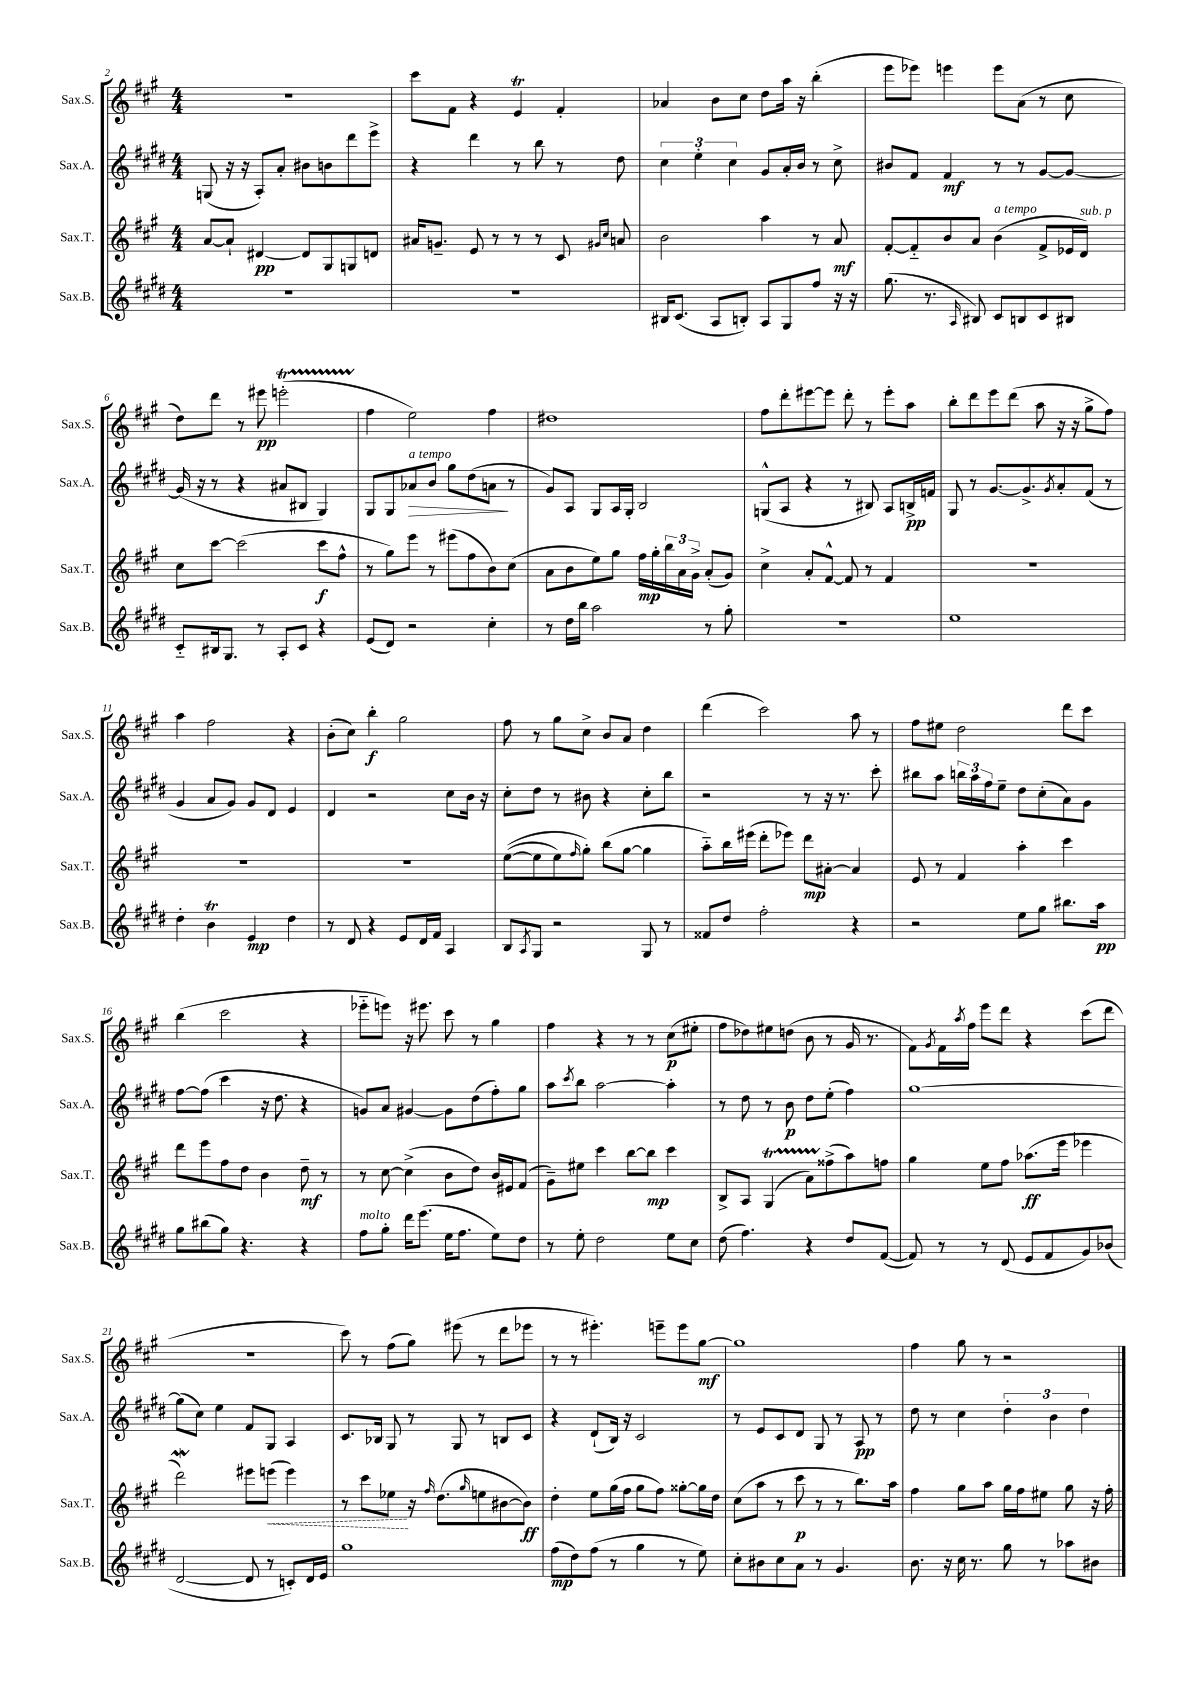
<<
\new StaffGroup <<
\new Staff = "s0" \with { instrumentName = "Sax.S." shortInstrumentName = "Sax.S." } {
    \clef treble \key a \major \numericTimeSignature \time 4/4
    R1 |
    cis'''8 fis'8 r4 e'4\trill fis'4-. |
    aes'4 b'8 cis''8 d''8 a''16 r16 b''4-.( |
    e'''8 ees'''8) e'''4 e'''8 a'8( r8 cis''8 |
    d''8) d'''8 r8 eis'''8\pp e'''2-.\startTrillSpan( |
    fis''4\stopTrillSpan e''2) fis''4 |
    dis''1 |
    fis''8 d'''8-. eis'''8~ eis'''8 d'''8-. r8 eis'''8-. a''8 |
    b''8-. d'''8 e'''8 d'''8( a''8 r16 r16 gis''8-> fis''8) |
    a''4 fis''2 r4 |
    b'8-.( cis''8) b''4-.\f gis''2 |
    fis''8 r8 gis''8 cis''8-> b'8 a'8 d''4 |
    d'''4( cis'''2) a''8 r8 |
    fis''8 eis''8 d''2 d'''8 cis'''8 |
    b''4( cis'''2 r4 |
    ees'''8-_ e'''8) r16 eis'''8. cis'''8 r8 gis''4 |
    fis''4 r4 r8 r8 cis''8\p( eis''8-. |
    fis''8 des''8) eis''8 d''8( b'8 r8 gis'16 r8. |
    fis'8) \acciaccatura { gis'8 } fis'16 \acciaccatura { a''8 } fis''16 e'''8 d'''8 r4 cis'''8( d'''8 |
    R1 |
    cis'''8) r8 fis''8( gis''8) eis'''8( r8 d'''8 ees'''8 |
    r8 r8 eis'''4.-.) e'''8-- e'''8 gis''8~\mf |
    gis''1 |
    fis''4 gis''8 r8 r2 \bar "|." |
}
\new Staff = "s1" \with { instrumentName = "Sax.A." shortInstrumentName = "Sax.A." } {
    \clef treble \key e \major \numericTimeSignature \time 4/4
    g8( r16 r16 a8-.) a'8-. bis'8 b'8 dis'''8 e'''8-> |
    r4 dis'''4 r8 b''8 r8 dis''8 |
    \tuplet 3/2 { cis''4 e''4-. cis''4 } gis'8 a'16-. b'16 r8 cis''8-> |
    bis'8 fis'8 fis'4\mf r8 r8 gis'8~ gis'8~ |
    gis'16( r16 r8 r4 ais'8 bis8 gis4) |
    gis8 gis8 aes'8\>^\markup { \italic "a tempo" } b'8 gis''8 dis''8( a'8\! r8 |
    gis'8) a8 gis8 a16 gis16-. b2 |
    g8-^( a8 r4 r8 bis8) a8 b16->\pp f'16 |
    gis8 r8 gis'8.~ gis'8.-> \acciaccatura { gis'8 } a'8-. fis'8( r8 |
    gis'4 a'8 gis'8) gis'8 dis'8 e'4 |
    dis'4 r2 cis''8 b'16 r16 |
    cis''8-. dis''8 r8 bis'8 r4 cis''8-. b''8 |
    r2 r8 r16 r8. cis'''8-. |
    bis''8 a''8 \tuplet 3/2 { b''16 a''16 fis''16 } e''8-- dis''8 cis''8-.( a'8) gis'8 |
    fis''8~ fis''8( cis'''4 r16 dis''8. r4 |
    g'8) a'8 gis'4~ gis'8 dis''8( fis''8-.) gis''8 |
    a''8 \acciaccatura { cis'''8 } b''8 a''2~ a''4-. |
    r8 dis''8 r8 b'8\p dis''8 e''8-.( fis''4) |
    gis''1~ |
    gis''8( cis''8) e''4 fis'8 gis8 a4 |
    cis'8. bes16 gis8 r8 gis8 r8 b8 cis'8 |
    r4 dis'8-!( b16) r16 cis'2 |
    r8 e'8 cis'8 dis'8 gis8 r8 a8\pp r8 |
    dis''8 r8 cis''4 \tuplet 3/2 { dis''4-. b'4 dis''4 } \bar "|." |
}
\new Staff = "s2" \with { instrumentName = "Sax.T." shortInstrumentName = "Sax.T." } {
    \clef treble \key a \major \numericTimeSignature \time 4/4
    a'8~ a'8-! dis'4~\pp dis'8 gis8 g8 d'8 |
    ais'16 g'8.-- e'8 r8 r8 r8 cis'8 \grace { gis'16 cis''16 } a'8 |
    b'2 a''4 r8 a'8\mf |
    fis'8~-. fis'8-_ b'8 a'8 b'4^\markup { \italic "a tempo" }( fis'8-> ees'16 d'16^\markup { \italic "sub. p" }) |
    cis''8 cis'''8~ cis'''2( cis'''8\f fis''8-^ |
    r8 gis''8) e'''8 r8 eis'''8( fis''8 b'8) cis''8( |
    a'8 b'8 e''8) gis''8 fis''16\mp gis''16-. \tuplet 3/2 { b''16 a'16 gis'16-> } a'8-.( gis'8) |
    cis''4-> a'8-. fis'8~-^ fis'8 r8 fis'4 |
    R1 |
    R1 |
    R1 |
    e''8~(\( e''8 e''8) \grace { fis''16 } gis''8-.\) b''8( gis''8~ gis''4 |
    a''8-_) b''16 eis'''16( d'''8-. ees'''8) d'''8\mp ais'8~-. ais'4 |
    e'8 r8 fis'4 a''4-. cis'''4 |
    d'''8 e'''8 fis''8 d''8 b'4 d''8--\mf r8 |
    r8 cis''8~ cis''4->( b'8 d''8) b'16 eis'16 fis'8( |
    gis'8--) eis''8 cis'''4 b''8~ b''8\mp cis'''4 |
    b8-> a8 gis4\startTrillSpan( a'8) fisis''8->\stopTrillSpan( a''8) f''8 |
    gis''4 e''8 fis''8 aes''8.\ff( e'''16 ees'''4 |
    d'''2\mordent) eis'''8 \once \override Hairpin.style = #'dashed-line e'''8\<( e'''4) |
    r8 cis'''8 ees''8\! r16 \grace { fis''16 } d''8.( \grace { gis''16 } e''8 bis'8~ bis'8\ff) |
    d''4-. e''8 gis''16( fis''16 gis''8 fis''8) gisis''8~-. gisis''16 d''16 |
    cis''8( a''8 r8 cis'''8\p r8 r8 b''8.) a''16 |
    fis''4 gis''8 a''8 gis''16 fis''16 eis''8 gis''8 r16 fis''16-. \bar "|." |
}
\new Staff = "s3" \with { instrumentName = "Sax.B." shortInstrumentName = "Sax.B." } {
    \clef treble \key e \major \numericTimeSignature \time 4/4
    R1 |
    R1 |
    bis16 cis'8.( a8 b8-.) a8 gis8 fis''8 r16 r16 |
    gis''8.( r8. \grace { a16 } bis8) cis'8 b8 cis'8 bis8 |
    cis'8-_ bis16 gis8. r8 a8-. cis'8 r4 |
    e'8( dis'8) r2 cis''4-. |
    r8 dis''16 b''16 a''2 r8 gis''8-. |
    R1 |
    e''1 |
    dis''4-. b'4\trill e'4\mp dis''4 |
    r8 dis'8 r4 e'8 dis'16 fis'16 a4 |
    b8 \acciaccatura { a8 } gis8 r2 gis8 r8 |
    fisis'8 dis''8 fis''2-. r4 |
    r2 e''8 gis''8 bis''8. a''16\pp |
    gis''8 bis''8( gis''8) r4. r4 |
    fis''8^\markup { \italic "molto" } gis''8-. dis'''16 e'''8.( e''16 fis''8. e''8) dis''8 |
    r8 e''8-. dis''2 e''8 cis''8 |
    dis''8( fis''4.) r4 dis''8 fis'8~( |
    fis'8) r8 r8 dis'8( e'8 fis'8 gis'8) bes'8( |
    dis'2~ dis'8 r8 c'8-.) dis'16 e'16 |
    gis''1 |
    fis''8\mp( dis''8) fis''8( r8 gis''4 r8 e''8) |
    cis''8-. bis'8 cis''8 a'8 r8 gis'4. |
    b'8. r16 cis''16 r8. gis''8 r8 aes''8 bis'8 \bar "|." |
}
>>
>>
\layout { \context { \Score currentBarNumber = #2 } }
